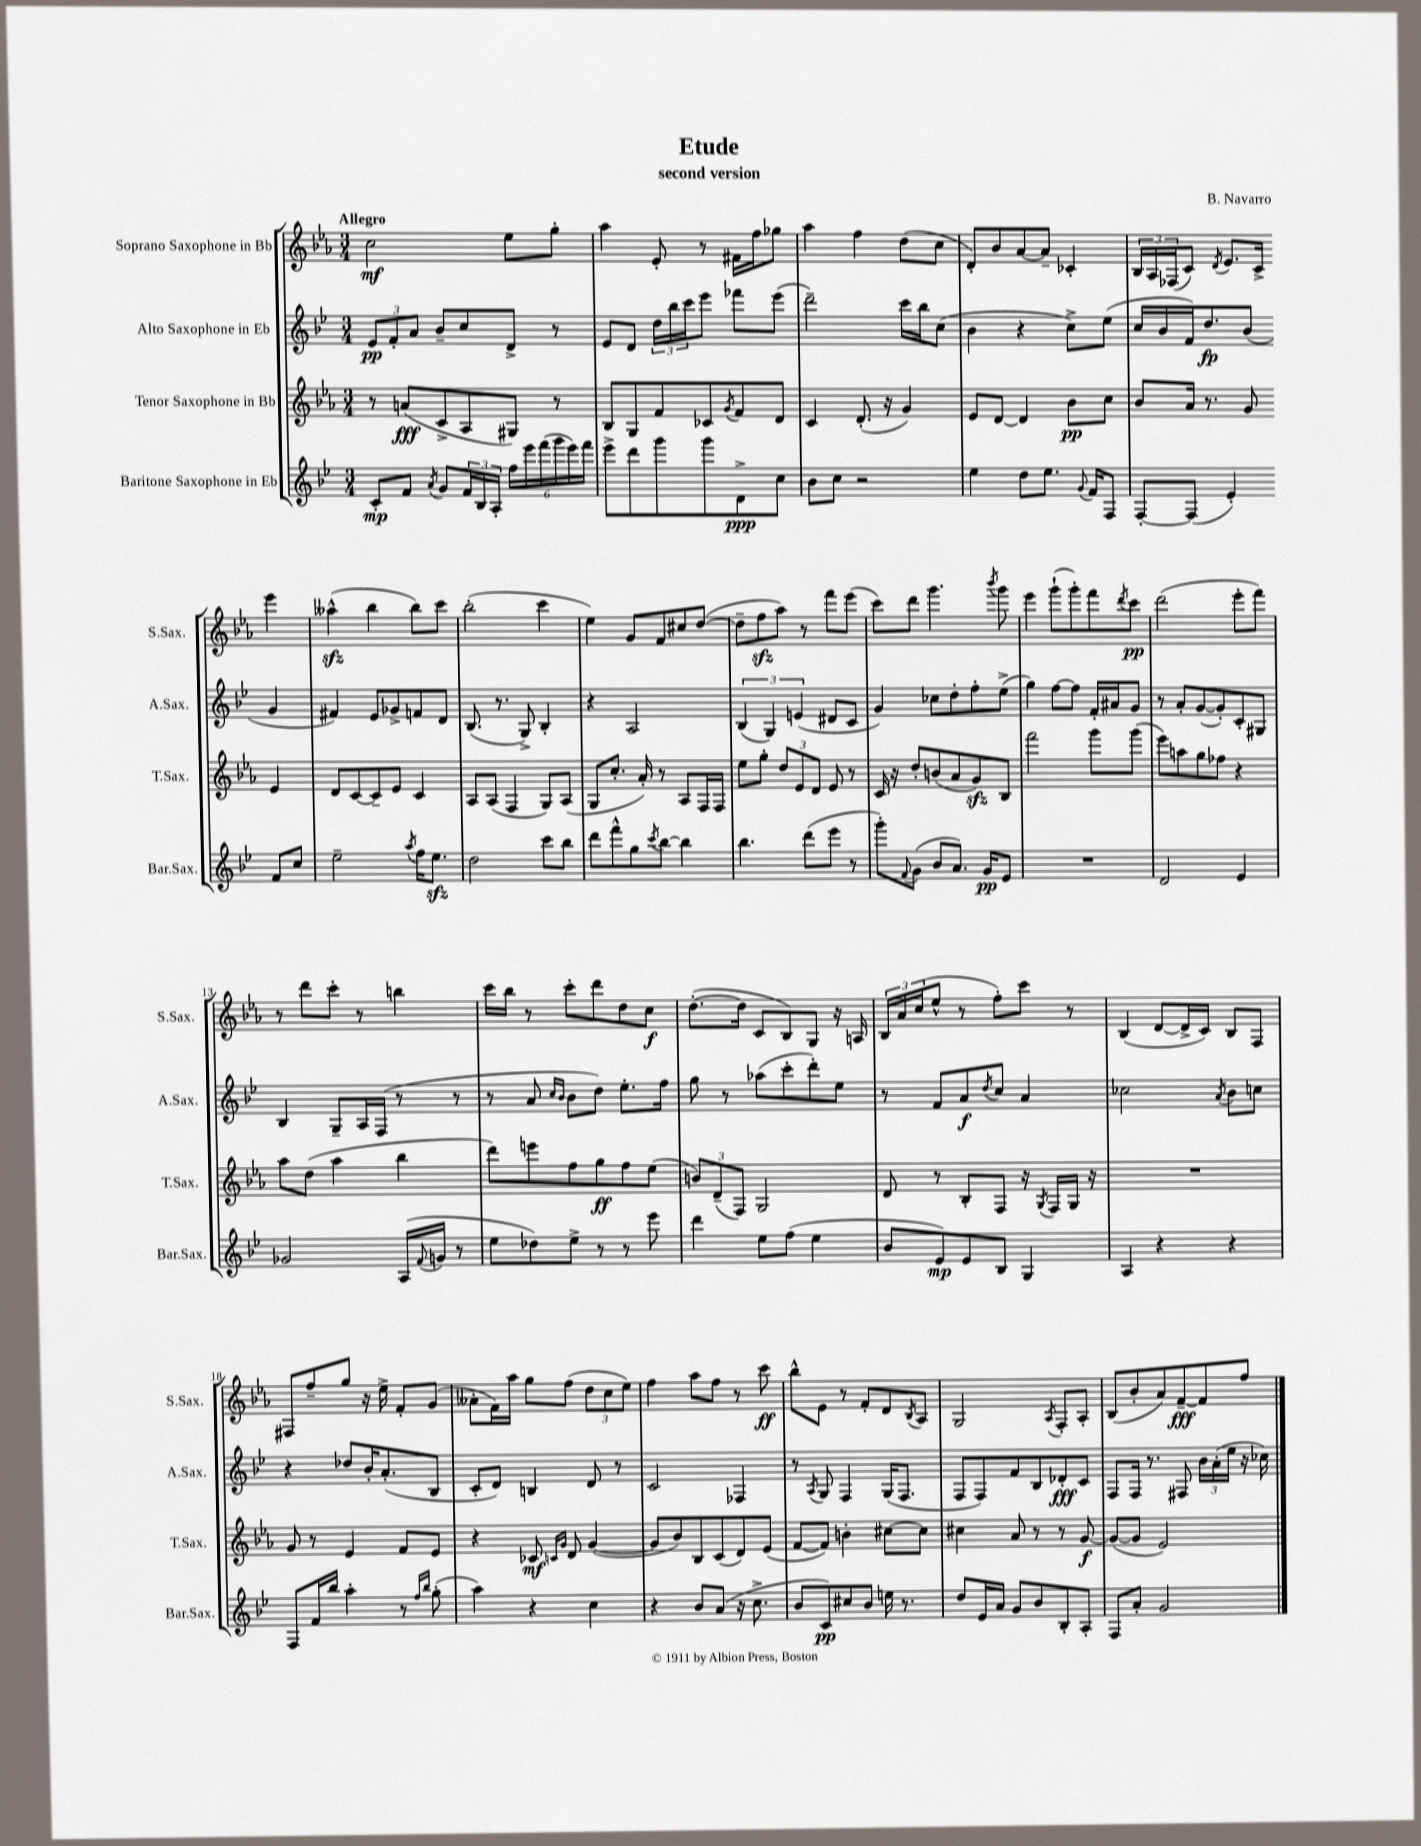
\header { title = "Etude" composer = "B. Navarro" subtitle = "second version" }
<<
\new StaffGroup <<
\new Staff = "s0" \with { instrumentName = "Soprano Saxophone in Bb" shortInstrumentName = "S.Sax." } {
    \clef treble \key ees \major \numericTimeSignature \time 3/4 \tempo "Allegro"
    c''2\mf ees''8 g''8-. |
    aes''4 ees'8-. r8 fis'16 f''16 ges''8 |
    aes''4 f''4 d''8( c''8 |
    d'8-.) bes'8 aes'8~ aes'8-- ces'4-. |
    \tuplet 3/2 { bes16 aes16 fes16( } c'8) \acciaccatura { d'8 } ees'8. c'16-> ees'''4 |
    aeses''4-^\sfz( bes''4 bes''8) c'''8 |
    bes''2-.( c'''4 |
    ees''4) g'8 f'8 cis''8 d''8~( |
    d''8-- f''8\sfz aes''8) r8 f'''8 ees'''8( |
    c'''8) d'''8 g'''4. \acciaccatura { bes'''8 } g'''8 |
    ees'''4 g'''8-!( g'''8-.) f'''8 \acciaccatura { d'''8 } c'''8\pp |
    d'''2( ees'''8-. f'''8) |
    r8 d'''8 c'''8-. r8 b''4 |
    c'''16 bes''16 r8 c'''8-. d'''8 d''8 c''8\f |
    d''8.~-.( d''16 c'8 bes8) g8 r16 a16 |
    \tuplet 3/2 { bes16 aes'16 c''16( } ees''8-^ r8 f''8-.) c'''8 r8 |
    bes4( d'8~ d'16-> c'16) bes8 f8 |
    fis8 f''8-- g''8 r16 ees''16-> f'8-. g'8( |
    aeses'8-. f'16) aes''16 g''8 f''8( \tuplet 3/2 { d''8 c''8 ees''8) } |
    f''4 aes''8 f''8 r8 c'''8\ff |
    bes''8-^ ees'8 r8 f'8-. d'8 \acciaccatura { bes8 } aes8 |
    g2 \acciaccatura { aes8 } f8-. aes8-. |
    bes8( bes'8-. aes'8) f'8~--\fff f'8 f''8 \bar "|." |
}
\new Staff = "s1" \with { instrumentName = "Alto Saxophone in Eb" shortInstrumentName = "A.Sax." } {
    \clef treble \key bes \major \numericTimeSignature \time 3/4
    \tuplet 3/2 { ees'8\pp f'8-. a'8 } bes'8-- c''8 d'8-> r8 |
    ees'8 d'8 \tuplet 3/2 { d''16 bes''16 c'''16 } ees'''8 fes'''8 ees'''8( |
    d'''2--) c'''16 bes''16 c''8( |
    bes'4 r4 c''8->) ees''8( |
    c''16 bes'16 f'16) d''8.\fp bes'8( g'4 |
    fis'4) ees'8 ges'8-> f'8 d'8 |
    bes8.( r8. g8->) bes4-. |
    r4 a2 |
    \tuplet 3/2 { bes4( g4) e'4( } dis'8 c'8 |
    g'4) ces''8 d''8-. f''8-. ees''8->( |
    g''4) f''8~ f''8 f'16-. ais'16 g'8 |
    r8 a'8-. g'8~( g'8-.) c'8-. gis8 |
    bes4 g8-- a16 f16( r8 r8 |
    r8 a'8 \grace { c''16 bes'16 } bes'8 d''8) ees''8.-. f''16 |
    g''8 r8 aes''8( c'''8-. d'''8-.) ees''8 |
    r8 f'8 a'8\f \acciaccatura { d''8 } c''8 a'4 |
    ces''2 \acciaccatura { a'8 } bes'8 c''8 |
    r4 des''8 bes'16-. a'8.-.( bes8 |
    c'8-. d'8) b4 d'8 r8 |
    c'2 fes4 |
    r8 \acciaccatura { a8 } g8 f4 g16( f8. |
    f8 f8) f'8 bes8 des'8-.\fff c'8 |
    f8 f16 r8. fis8 \tuplet 3/2 { bes'16 a'16-.( ees''16 } r16 ces''16) \bar "|." |
}
\new Staff = "s2" \with { instrumentName = "Tenor Saxophone in Bb" shortInstrumentName = "T.Sax." } {
    \clef treble \key ees \major \numericTimeSignature \time 3/4
    r8 a'8\fff( c'8-> aes8 gis8) r8 |
    bes8 g8 f'8 ces'8 \acciaccatura { g'8 } f'8 d'8 |
    c'4 d'8.-.( r16 g'4) |
    ees'8 d'8~ d'4 bes'8\pp c''8 |
    bes'8 aes'16 r8. g'8 ees'4 |
    d'8 c'8~ c'8-- ees'8 c'4 |
    aes8 aes8( f4 g8) aes8( |
    g8 c''8.-. aes'16-.) r8 aes8 f16 f16 |
    ees''8 g''8-. \tuplet 3/2 { d''8 ees'8 d'8 } ees'8 r8 |
    c'16 r16 d''8-. b'8( aes'8 g'8\sfz) bes8 |
    f'''2 g'''8 g'''8( |
    ees'''8) a''8 g''8 fes''8 r4 |
    aes''8 d''8( aes''4 bes''4 |
    d'''8) e'''8 f''8 g''8\ff f''8 ees''8( |
    \tuplet 3/2 { b'8) d'8--( f8) } g2 |
    d'8 r8 bes8-. f8 r16 \acciaccatura { g8 } f16 g16 r16 |
    R2. |
    g'8 r8 ees'4 f'8 ees'8 |
    r4 ces'8\mf \grace { c'16 g'16 } d'8 g'4~( |
    g'8 bes'8) bes8 c'8( d'8) ees'8( |
    f'8~ f'8) b'4-. cis''8~ cis''8 |
    cis''4 aes'8 r8 r8 g'8~\f |
    g'8~( g'8 ees'2) \bar "|." |
}
\new Staff = "s3" \with { instrumentName = "Baritone Saxophone in Eb" shortInstrumentName = "Bar.Sax." } {
    \clef treble \key bes \major \numericTimeSignature \time 3/4
    c'8-.\mp f'8 \acciaccatura { a'8 } g'8 \tuplet 3/2 { f'16 bes16 a16-. } \tuplet 6/4 { f''16 ees'''16 f'''16( g'''16 ees'''16) f'''16 } |
    ees'''8-> d'''8 g'''8 g'''8 d'8->\ppp c''8 |
    bes'8 c''8 r2 |
    ees''4 d''8 ees''8. \appoggiatura { g'8 } f'16 f8 |
    f8~-. f8( ees'4-.) f'8 c''8 |
    ees''2-- \acciaccatura { a''8 } f''16 ees''8.\sfz |
    d''2 c'''8 bes''8 |
    d'''8 f'''8-^ g''8 \acciaccatura { c'''8 } bes''8~ bes''4 |
    bes''4. d'''8( ees'''8 r8 |
    g'''8-.) \appoggiatura { f'8 } g'8( bes'8 a'8.) g'16\pp ees'8 |
    R2. |
    d'2 ees'4 |
    ges'2 a16( \appoggiatura { f'8 } g'16 r8 |
    ees''8 des''8) ees''8-> r8 r8 ees'''8 |
    d'''4 ees''8 f''8( ees''4 |
    bes'8 ees'8\mp) ees'8 bes8 g4 |
    a4 r4 r4 |
    f8 f'16 bes''16 a''4-. r8 \grace { f''16 bes''16 } g''8-.( |
    a''4) r4 c''4 |
    r4 bes'8 a'8( r16 c''8.-> |
    bes'8 c'8\pp) cis''8 bes'8 e''16 r8. |
    d''8 ees'16 a'16 g'8 bes'8 bes8-. a8-. |
    f8 a'8-. g'2 \bar "|." |
}
>>
>>
